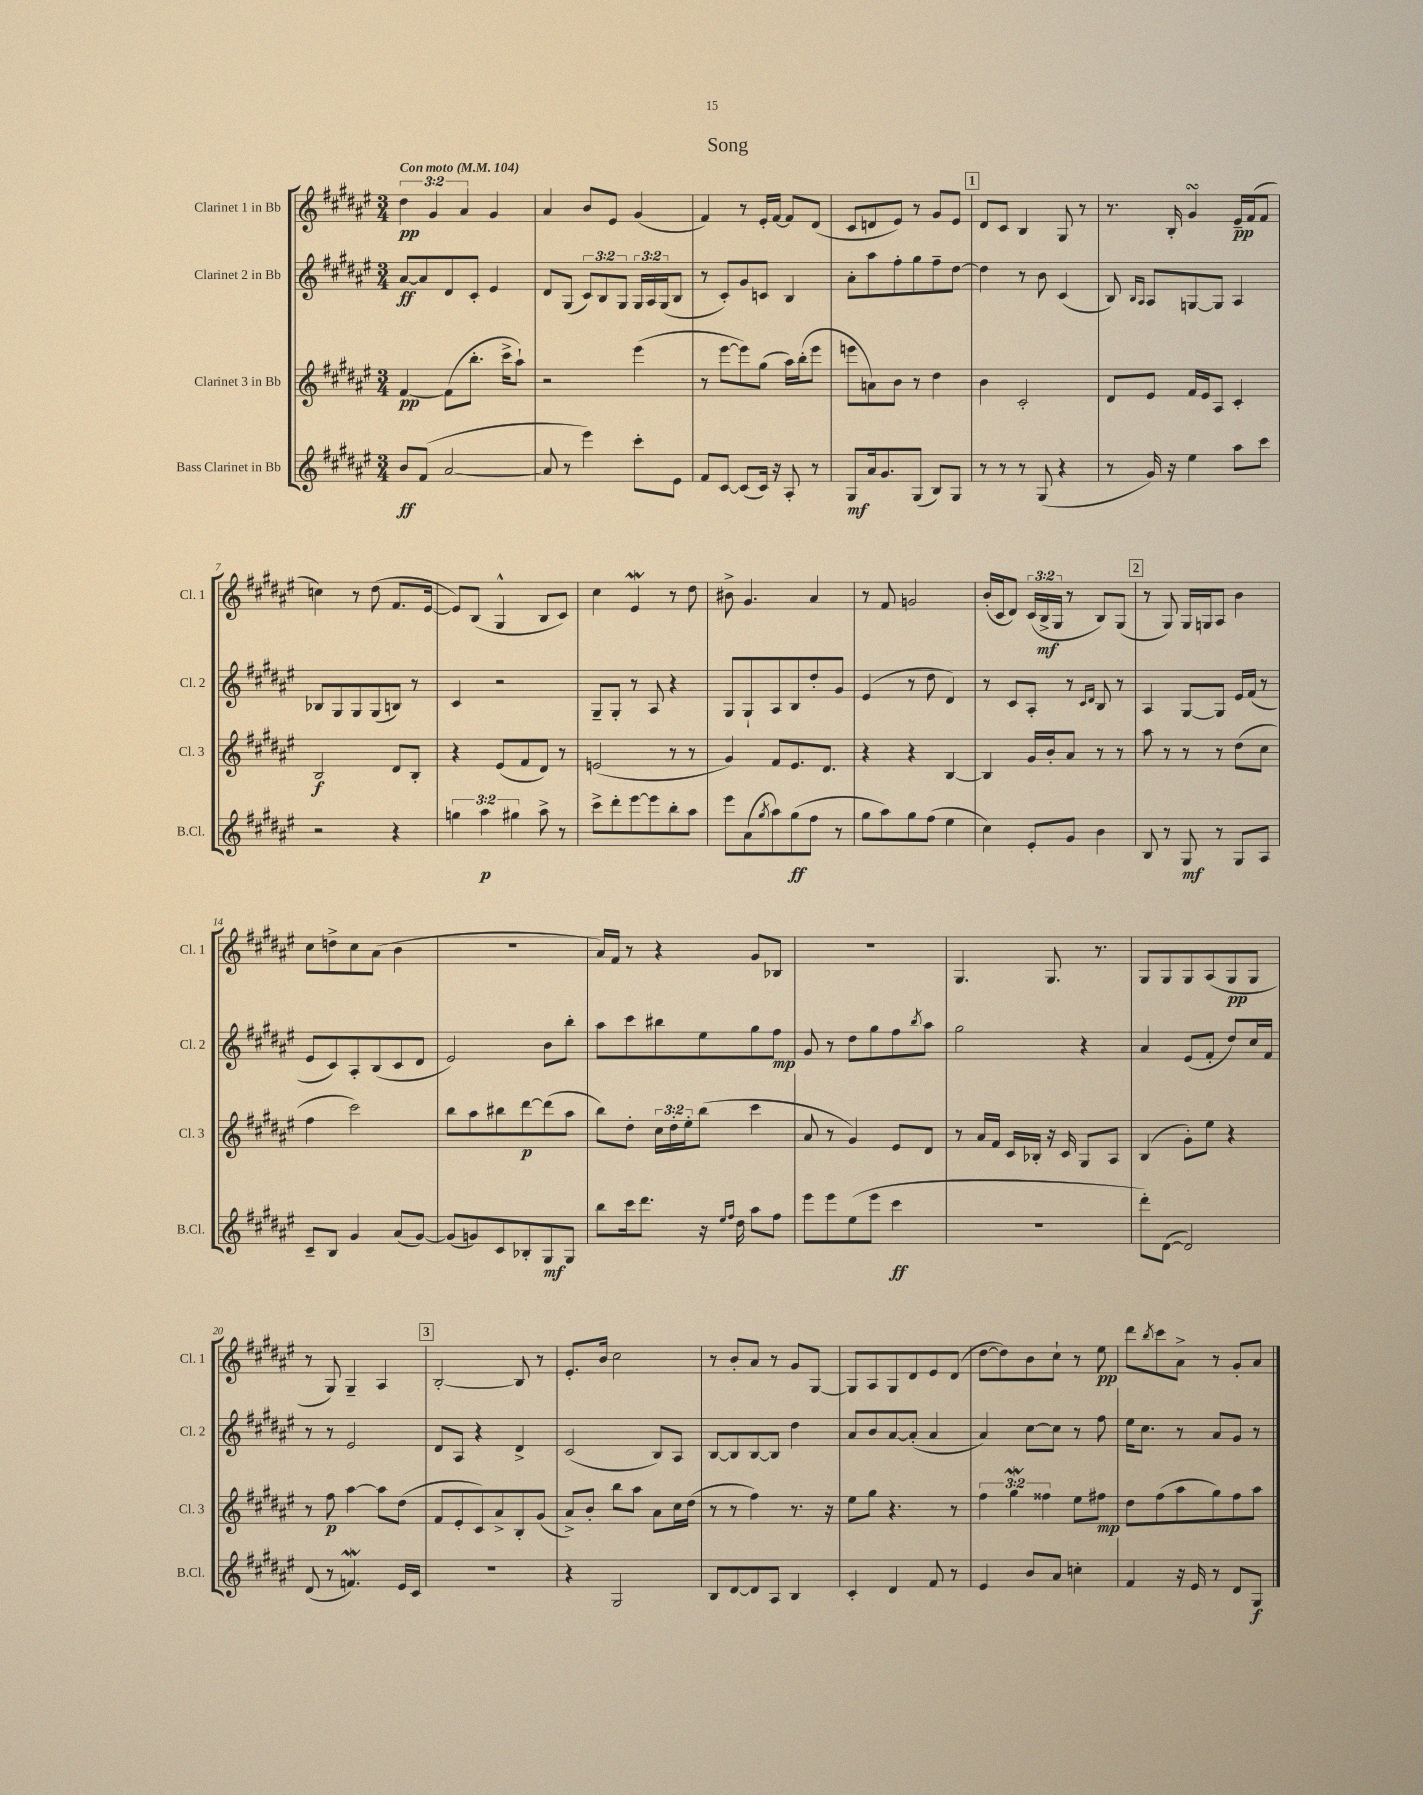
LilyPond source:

\header { title = "Song" }
<<
\new StaffGroup <<
\new Staff = "s0" \with { instrumentName = "Clarinet 1 in Bb" shortInstrumentName = "Cl. 1" } {
    \clef treble \key fis \major \numericTimeSignature \time 3/4 \override Staff.TupletNumber.text = #tuplet-number::calc-fraction-text \tempo "Con moto" 4 = 104
    \tuplet 3/2 { dis''4\pp gis'4 ais'4 } gis'4 |
    ais'4 b'8 eis'8 gis'4( |
    fis'4) r8 eis'16-. fis'16~ fis'8 dis'8( |
    cis'8 d'8 eis'8) r8 gis'8 eis'8 |
    \mark \markup { \box "1" } dis'8 cis'8 b4 gis8 r8 |
    r8. b16-. gis'4\turn eis'16--\pp fis'16( fis'8 |
    c''4) r8 dis''8( fis'8. eis'16~ |
    eis'8) b8( gis4-^ b8 cis'8) |
    cis''4 eis'4\mordent r8 dis''8 |
    bis'8-> gis'4. ais'4 |
    r8 fis'8 g'2 |
    b'16-.( cis'16 dis'8) \tuplet 3/2 { cis'16( b16->\mf gis16 } r8 b8) gis8( |
    \mark \markup { \box "2" } r8 gis8) gis16 g16 ais8 b'4 |
    cis''8 d''8-> cis''8 ais'8( b'4 |
    R2. |
    ais'16) fis'16 r8 r4 gis'8 bes8 |
    r2. |
    gis4. gis8. r8. |
    gis8 gis8 gis8 ais8( gis8\pp gis8 |
    r8 gis8) gis4-- ais4 |
    \mark \markup { \box "3" } b2~-. b8 r8 |
    eis'8.-. b'16 cis''2 |
    r8 b'8-. ais'8 r8 gis'8 gis8~ |
    gis8 ais8 gis8 dis'8 eis'8 dis'8( |
    dis''8~ dis''8) b'8 cis''8-! r8 eis''8\pp |
    dis'''8 \acciaccatura { b''8 } cis'''8 ais'8-> r8 gis'8-. ais'8 \bar "|." |
}
\new Staff = "s1" \with { instrumentName = "Clarinet 2 in Bb" shortInstrumentName = "Cl. 2" } {
    \clef treble \key fis \major \numericTimeSignature \time 3/4 \override Staff.TupletNumber.text = #tuplet-number::calc-fraction-text
    ais'8~\ff ais'8 dis'8 cis'8-. eis'4 |
    dis'8 gis8( \tuplet 3/2 { cis'8) b8 gis8 } \tuplet 3/2 { gis16 ais16 gis16( } b8 |
    r8 cis'8-.) gis'8 c'8 b4 |
    ais'8-. ais''8 fis''8-. gis''8 fis''8-- dis''8~ |
    \mark \markup { \box "1" } dis''4 r8 b'8 cis'4( |
    b8) \grace { b16 ais16 } ais8 g8~ g8 ais4 |
    bes8 gis8 gis8 gis8( b8) r8 |
    cis'4 r2 |
    gis8-- gis8-. r8 ais8 r4 |
    gis8 gis8-! ais8 b8 dis''8-. gis'8 |
    eis'4( r8 dis''8 dis'4) |
    r8 cis'8 ais8-. r8 \grace { cis'16 dis'16 } b8 r8 |
    \mark \markup { \box "2" } ais4 gis8~ gis8 eis'16 fis'16( r8 |
    eis'8 cis'8) ais8-. b8( cis'8 dis'8 |
    eis'2) b'8 b''8-. |
    ais''8 cis'''8 bis''8 eis''8 gis''8 fis''8\mp |
    gis'8 r8 dis''8 gis''8 fis''8 \acciaccatura { b''8 } ais''8 |
    gis''2 r4 |
    ais'4 eis'8( fis'8-. dis''8) cis''16 fis'16 |
    r8 r8 eis'2 |
    \mark \markup { \box "3" } dis'8 ais8 r4 dis'4-> |
    cis'2( b8) ais8 |
    b8~ b8 b8~ b8 dis''4 |
    ais'8 b'8 ais'8~ ais'8-.( ais'4 |
    ais'4) cis''8~ cis''8 r8 fis''8 |
    eis''16 cis''8. r8 ais'8 gis'8 r8 \bar "|." |
}
\new Staff = "s2" \with { instrumentName = "Clarinet 3 in Bb" shortInstrumentName = "Cl. 3" } {
    \clef treble \key fis \major \numericTimeSignature \time 3/4 \override Staff.TupletNumber.text = #tuplet-number::calc-fraction-text
    fis'4~\pp fis'8( b''8.-. cis'''16-> ais''8-!) |
    r2 eis'''4( |
    r8 eis'''8~ eis'''8) gis''8( ais''16) b''16-.( eis'''8 |
    e'''8 a'8) b'8 r8 dis''4 |
    \mark \markup { \box "1" } b'4 cis'2-. |
    dis'8 eis'8 fis'16 eis'16 ais8 cis'4-. |
    b2\f dis'8 b8-. |
    r4 eis'8( fis'8 dis'8) r8 |
    e'2( r8 r8 |
    gis'4) fis'8 eis'8. dis'8. |
    r4 r4 b4~ |
    b4 gis'16 b'16-. ais'8 r8 r8 |
    \mark \markup { \box "2" } ais''8 r8 r8 r8 dis''8( cis''8 |
    fis''4 cis'''2) |
    b''8 ais''8 bis''8 dis'''8~\p dis'''8( ais''8 |
    b''8) dis''8-. \tuplet 3/2 { cis''16 dis''16-. eis''16-. } b''8( cis'''4 |
    ais'8 r8 gis'4) eis'8 dis'8 |
    r8 ais'16 fis'16 cis'16 bes16-. r16 cis'16 gis8 ais8 |
    b4( gis'8-.) eis''8 r4 |
    r8 fis''8\p ais''4~ ais''8 dis''8( |
    \mark \markup { \box "3" } fis'8 eis'8-. cis'8) ais'8-> b8-. gis'8( |
    ais'8->) b'8-. b''8 ais''8 ais'8 cis''16 dis''16( |
    r8 r8 fis''4) r8. r16 |
    eis''8 gis''8 r4. r8 |
    \tuplet 3/2 { fis''4 gis''4\mordent fisis''4 } eis''8 fis''8\mp |
    dis''8 fis''8( ais''8 gis''8) fis''8 ais''8 \bar "|." |
}
\new Staff = "s3" \with { instrumentName = "Bass Clarinet in Bb" shortInstrumentName = "B.Cl." } {
    \clef treble \key fis \major \numericTimeSignature \time 3/4 \override Staff.TupletNumber.text = #tuplet-number::calc-fraction-text
    b'8\ff fis'8( ais'2~ |
    ais'8 r8 eis'''4) cis'''8-. eis'8 |
    fis'8 cis'8~ cis'8( cis'16) r16 ais8-. r8 |
    gis8\mf ais'16 gis'8. gis8( b8) gis8 |
    \mark \markup { \box "1" } r8 r8 r8 gis8( r4 |
    r8 gis'16) r16 eis''4 ais''8 cis'''8 |
    r2 r4 |
    \tuplet 3/2 { g''4 ais''4\p gis''4 } ais''8-> r8 |
    cis'''8-> dis'''8-. eis'''8~ eis'''8 b''8-. ais''8 |
    eis'''8 ais'8( \acciaccatura { gis''8 } ais''8) gis''8\ff( fis''8 r8 |
    gis''8 ais''8) gis''8 fis''8( eis''4 |
    cis''4) eis'8-. gis'8 b'4 |
    \mark \markup { \box "2" } b8 r8 gis8\mf r8 gis8 ais8 |
    cis'8-- b8 gis'4 ais'8( gis'8~) |
    gis'8( g'8) cis'8 bes8-. gis8\mf gis8 |
    b''8 cis'''16 dis'''8. r16 \grace { eis''16 fis''16 } dis''16 ais''8 fis''8 |
    eis'''8 eis'''8 eis''8( eis'''8 cis'''4\ff |
    R2. |
    dis'''8-.) dis'8~( dis'2) |
    dis'8( r8 f'4.\mordent) eis'16 cis'16 |
    \mark \markup { \box "3" } R2. |
    r4 gis2 |
    b8 dis'8~ dis'8 ais8 b4 |
    cis'4-. dis'4 fis'8 r8 |
    eis'4 b'8 ais'8 c''4-. |
    fis'4 r16 eis'16 r8 dis'8 gis8\f \bar "|." |
}
>>
>>
